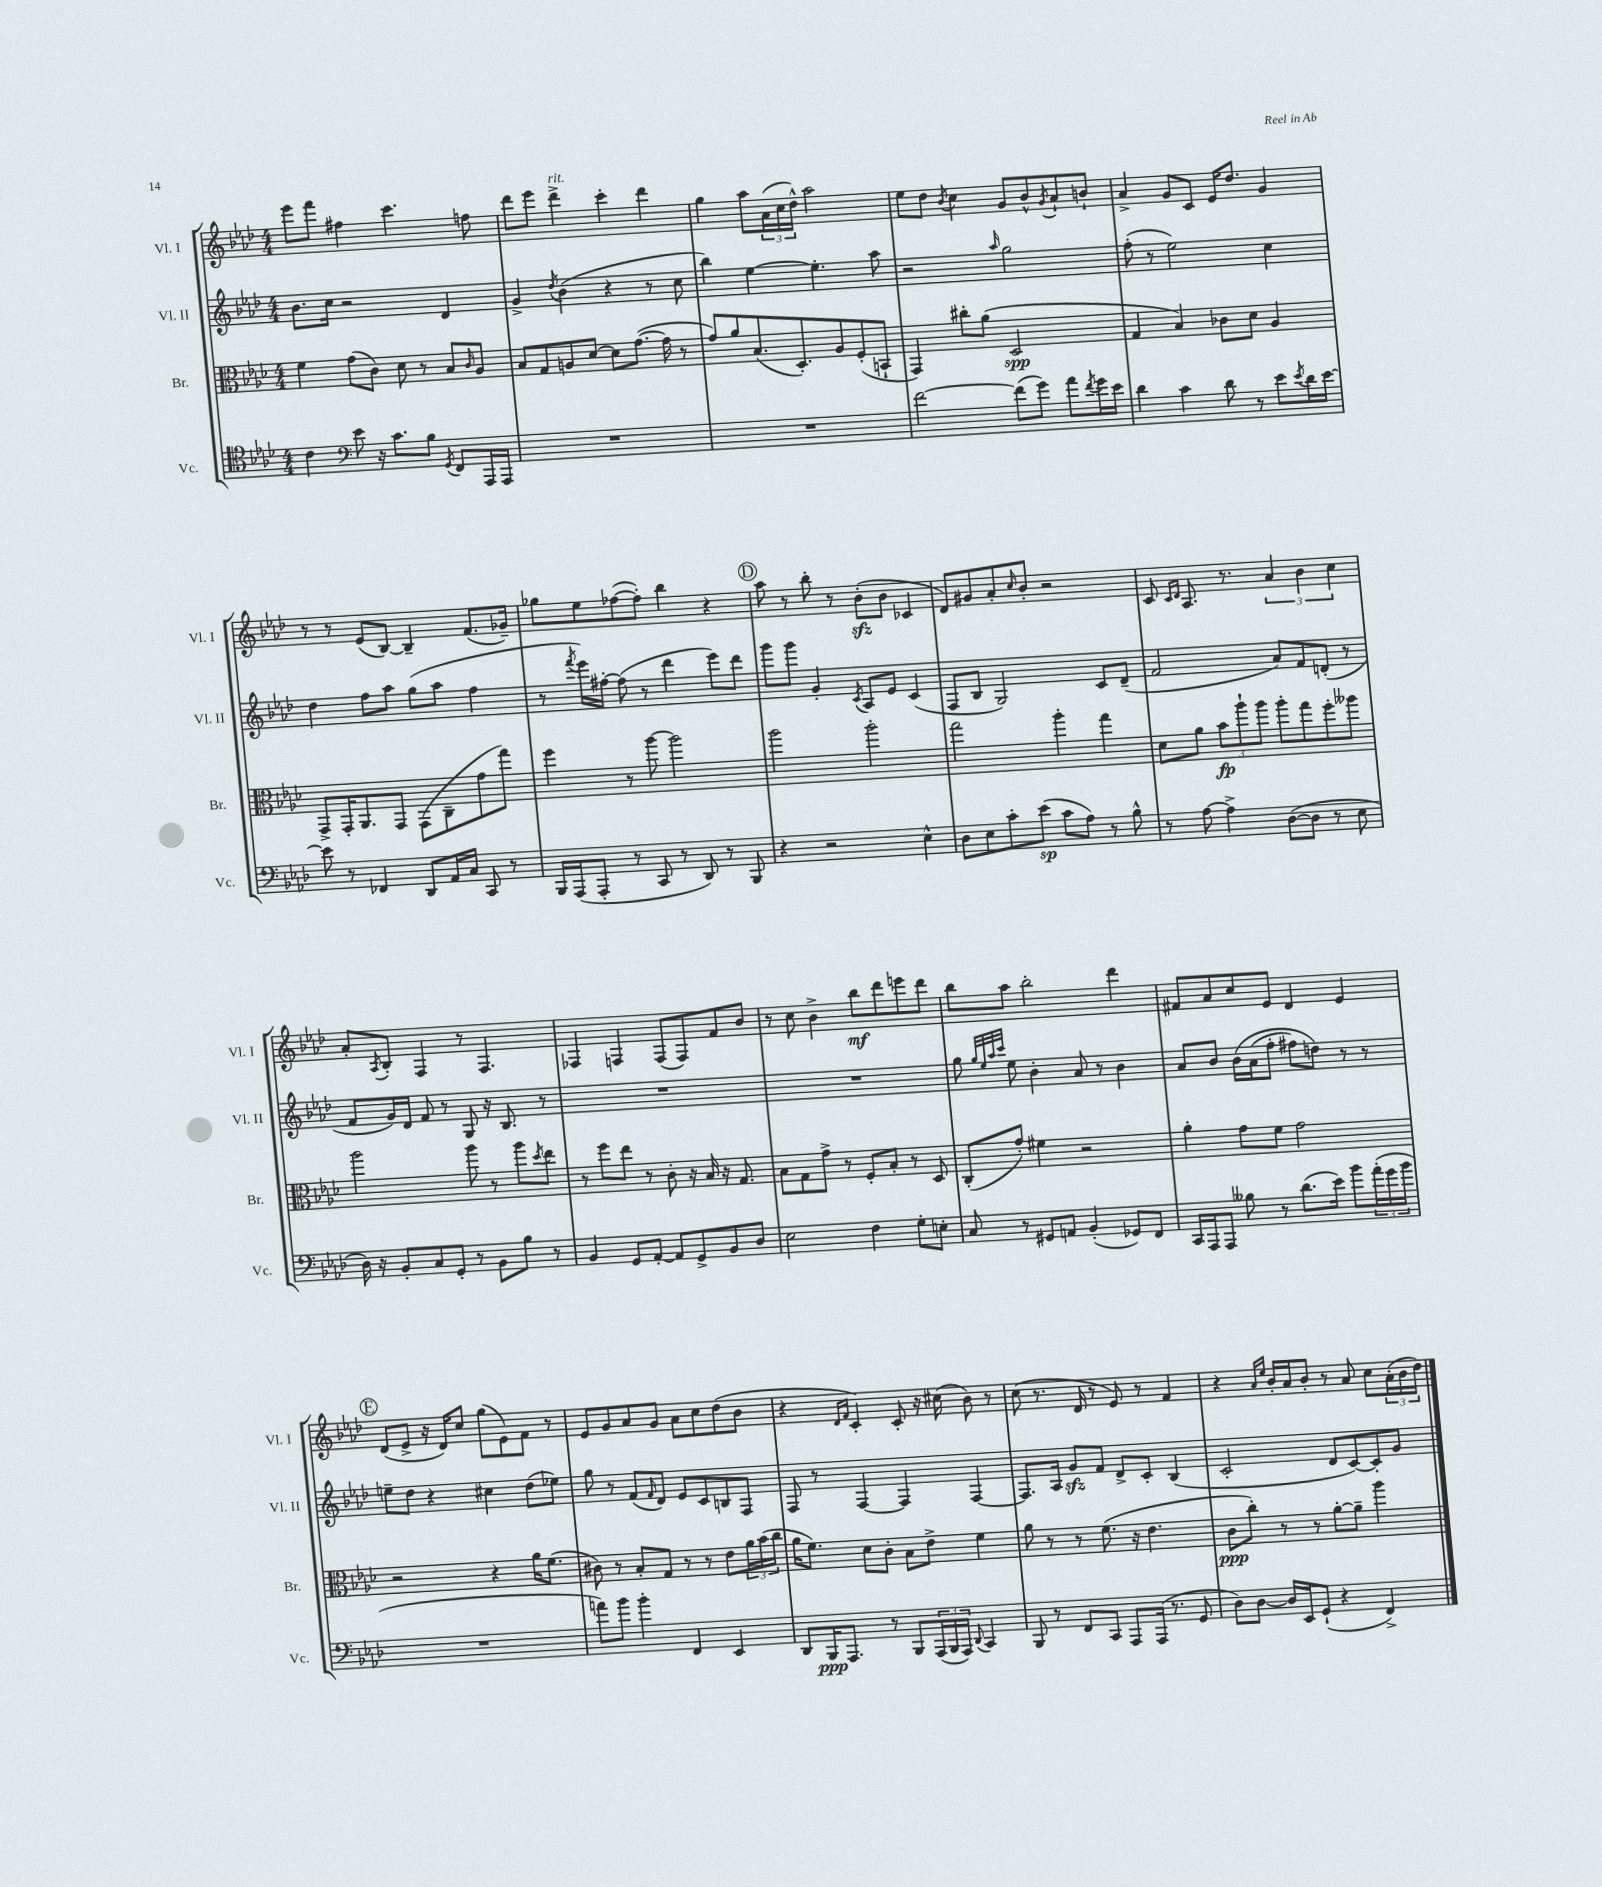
<<
\new StaffGroup <<
\new Staff = "s0" \with { instrumentName = "Vl. I" shortInstrumentName = "Vl. I" } {
    \clef treble \key aes \major \numericTimeSignature \time 4/4
    ees'''8 f'''8 fis''4 c'''4. f''8 |
    des'''8 ees'''8 des'''4->^\markup { \italic "rit." } c'''4-. des'''4 |
    g''4 aes''8 \tuplet 3/2 { aes'16( c''16 des''16-^) } aes''2 |
    ees''8 des''8 \acciaccatura { bes'8 } c''4 g'8 bes'8-^ \acciaccatura { g'8 } aes'8-! b'8-! |
    aes'4-> g'8 c'8 ees'16 des''8. g'4 |
    r8 r8 ees'8( bes8~) bes4-- f'8.( ges'16--) |
    ges''8 ees''8 fes''8~( fes''8-.) bes''4 r4 |
    \mark \markup { \circle "D" } aes''8 r8 bes''8-. r8 bes'8-.\sfz( bes'8 ces'4 |
    des'8) gis'8 aes'8-. \grace { c''16 } bes'8-. r2 |
    c'8 \grace { c'16 des'16 } aes8. r8. \tuplet 3/2 { aes'4 bes'4 c''4 } |
    aes'8-. \acciaccatura { aes8 } bes8-. f4 r8 f4. |
    fes4 f4 f8( f8) f'8 bes'8 |
    r8 c''8 bes'4-> bes''8\mf des'''8 e'''8 des'''8 |
    bes''8 aes''8 bes''2-. des'''4 |
    fis'8 aes'8 c''8 ees'8 des'4 ees'4 |
    \mark \markup { \circle "E" } des'8( ees'8-> r16 des'16) c''8 g''8( ees'8) f'8 r8 |
    ees'8 g'8 aes'8 g'8 aes'8 c''8 des''8( bes'8 |
    r4 \grace { des'16 f'16 } c'4-.) c'8-. r16 cis''16( bes'8) r8 |
    c''8( r8. des'16 r8 ees'8) r8 f'4 |
    r4 \grace { aes'16 ees''16 } bes'16-. aes'16 bes'8-. r8 aes'8 c''8 \tuplet 3/2 { aes'16-.( bes'16 des''16) } \bar "|." |
}
\new Staff = "s1" \with { instrumentName = "Vl. II" shortInstrumentName = "Vl. II" } {
    \clef treble \key aes \major \numericTimeSignature \time 4/4
    bes'8. c''16 r2 des'4 |
    g'4-> \acciaccatura { des''8 } bes'4( r4 r8 c''8 |
    bes''4) ees''4~ ees''4.-. aes''8 |
    r2 \grace { aes''16 } g''2 |
    f''8-.( r8 ees''2) c''4 |
    des''4 f''8 aes''8 g''8( aes''8 f''4 |
    r8 \acciaccatura { f'''8 } ees'''16) fis''16~-. fis''8( r8 des'''4 ees'''8) des'''8 |
    \mark \markup { \circle "D" } g'''8 g'''8 g'4-. \acciaccatura { c'8 } aes8 ees'8 c'4( |
    f8 bes8 g2) c'8 des'8--( |
    f'2 aes'8) f'8 d'8-.( r8 |
    f'8 g'16) des'16 f'8 r8 g8 r16 bes8. r8 |
    R1 |
    R1 |
    g''8 \grace { g''32 ees''32 aes''32 c'''32 } ees''8 bes'4-. aes'8 r8 bes'4 |
    aes'8 bes'8 bes'16\( aes'16( f''8-. fis''8) d''8\) r8 r8 |
    \mark \markup { \circle "E" } e''8-- des''8 r4 cis''4 des''8( ees''8) |
    g''8 r8 f'8( \grace { f'16 } des'8) ees'8 c'8 b8 f8 |
    f8 r8 f4~ f4 f4~ |
    f8. aes16 g'8\sfz f'8 des'8-> c'8-. bes4( |
    c'2-. des'8 c'8~) c'8-. g'8 \bar "|." |
}
\new Staff = "s2" \with { instrumentName = "Br." shortInstrumentName = "Br." } {
    \clef alto \key aes \major \numericTimeSignature \time 4/4
    f'4 g'8( c'8) des'8 r8 bes8 \grace { c'16 } aes8 |
    bes8 g8 a8 des'8~ des'8 g'8.~( g'16 r8 |
    g'8) aes'8 bes8.( des8.-.) aes8 f8-.( b,8-! |
    g,4) cis''8-. aes'8( des2\spp |
    g4 bes4) ces'8 des'8 aes4 |
    g,8-> g,16-. aes,8. g,8 g,8( c8-- g'8 g''8) |
    f''4 r8 aes''8~ aes''2 |
    \mark \markup { \circle "D" } aes''2 aes''2-. |
    g''2 aes''4-. g''4 |
    des'8 aes'8 \tuplet 3/2 { bes'8\fp aes''8-! aes''8 } aes''8-. g''8 f''8-. aeses''8 |
    aes''2 aes''8 r8 aes''8 \acciaccatura { des''8 } ees''8 |
    r8 f''8 ees''8 r8 c'8-. r16 bes16 r16 g8. |
    bes8 g8 g'8-> r8 f8-. bes8-. r8 des8 |
    c8-.( g'8-.) fis'4 r2 |
    aes'4-. g'8 f'8 g'2 |
    \mark \markup { \circle "E" } r2 r4 aes'16 f'8.( |
    cis'8) r8 bes8-. g8 r8 r8 ees'8 \tuplet 3/2 { aes'16 bes'16( c''16 } |
    aes'16 f'8.) des'8 c'8-. bes8 ees'8-> f'4 |
    aes'8 r8 r8 f'8.( r16 ees'4. |
    c'8\ppp c''8-.) r8 r8 aes'8~-. aes'8-- aes''4 \bar "|." |
}
\new Staff = "s3" \with { instrumentName = "Vc." shortInstrumentName = "Vc." } {
    \clef tenor \key aes \major \numericTimeSignature \time 4/4
    c'4 \clef bass ees'8 r16 c'8. bes8 \acciaccatura { g,8 } f,8 aes,,16 aes,,16 |
    R1 |
    R1 |
    f'2~ f'8( g'8) aes'8 \acciaccatura { f'8 } g'16 ees'16 |
    des'4 c'4 des'8 r8 ees'8 \acciaccatura { ees'8 } des'16 ees'16~ |
    ees'8 r8 fes,4 des,8 aes,16 c16 c,8 r8 |
    bes,,16 aes,,16( aes,,8-. r8 c,8 r8 des,8) r8 bes,,8 |
    \mark \markup { \circle "D" } r4 r2 ees4-^ |
    des8 ees8 c'8-. ees'8\sp( c'8 aes8) r8 bes8-^ |
    r8 aes8~ aes4-> des8~( des8 r8 ees8 |
    des16) r16 bes,8-. c8 g,8-. r8 bes,8 bes8 r8 |
    bes,4 g,8 aes,8~-. aes,8 g,8-> bes,8 des8 |
    ees2 f4 g8-. e8-. |
    c8 r8 gis,8 a,8 bes,4-.( ges,8) f,8 |
    c,16 aes,,16 aes,,8 beses8 r8 des'8.( ees'16) bes'8 \tuplet 3/2 { aes'16-.( g'16 bes'16 } |
    \mark \markup { \circle "E" } R1 |
    a'8) bes'8 bes'4-. f,4 ees,4 |
    des,8 bes,,16\ppp aes,,8. r8 bes,,8 \tuplet 3/2 { aes,,16( bes,,16 aes,,16) } \appoggiatura { des,8 } c,4 |
    bes,,8 r8 f,8 c,8 aes,,8 aes,,16( r8. g,8 |
    des8) des8~ des16 ees,16 g,8-!( r4 f,4->) \bar "|." |
}
>>
>>
\layout { \context { \Score \remove "Bar_number_engraver" } }
